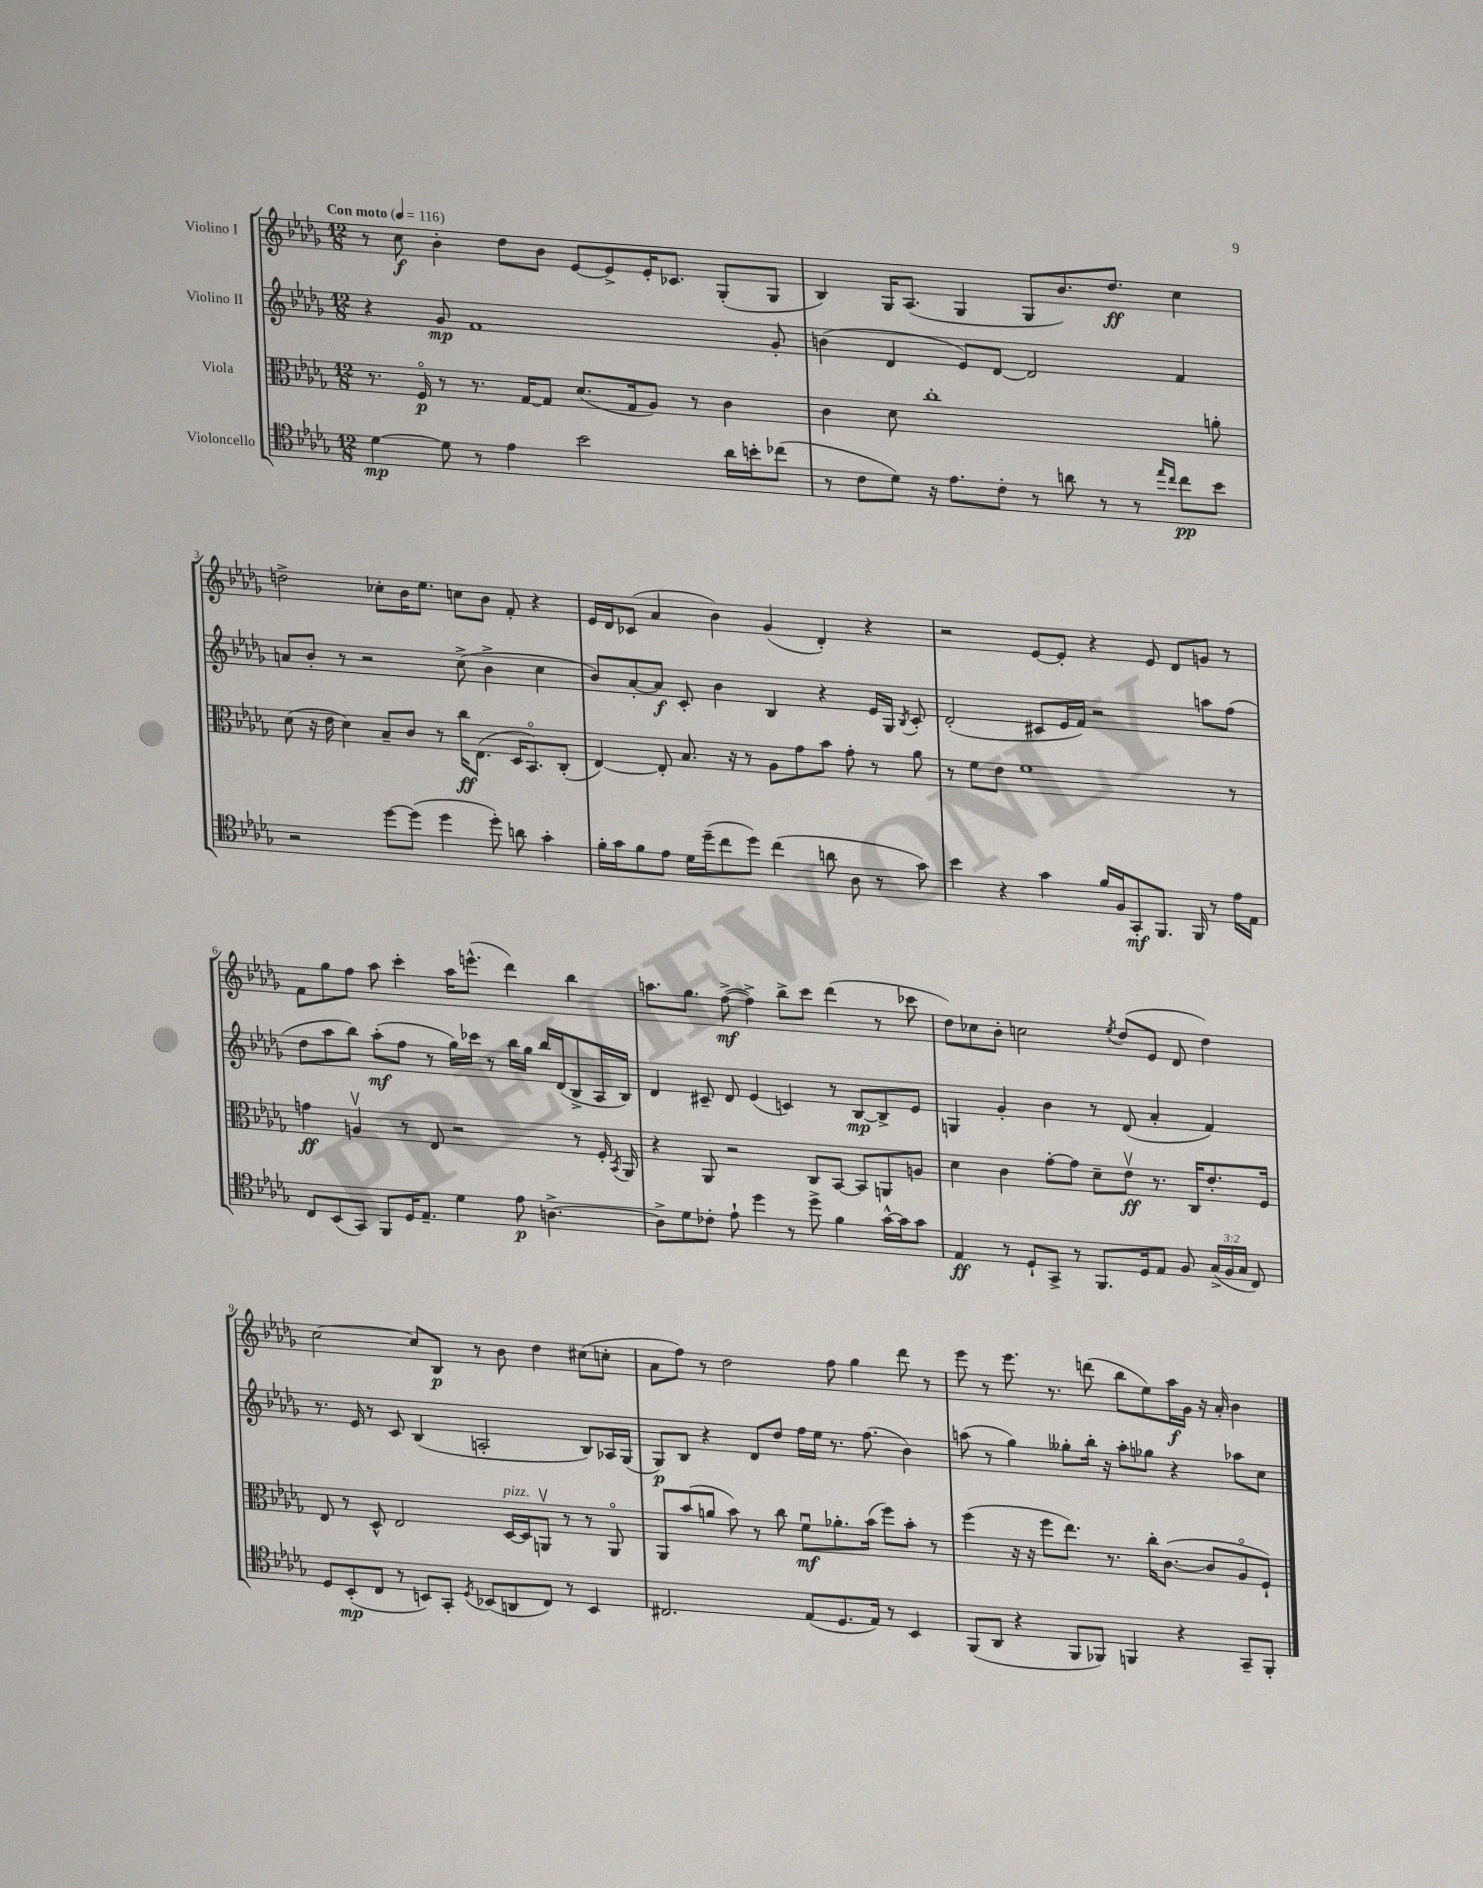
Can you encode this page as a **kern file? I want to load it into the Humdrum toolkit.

**kern	**kern	**kern	**kern
*staff4	*staff3	*staff2	*staff1
*clefC4	*clefC3	*clefG2	*clefG2
*k[b-e-a-d-g-]	*k[b-e-a-d-g-]	*k[b-e-a-d-g-]	*k[b-e-a-d-g-]
*M12/8	*M12/8	*M12/8	*M12/8
*MM116	*MM116	*MM116	*MM116
[4d-\	8.r	4r	8r
.	.	.	8cc\
.	16Fo/	.	.
8d-\]	8r	8g-/	4b-'\
8r	8.r	1f	.
4e-\	.	.	8dd-\L
.	[16G-/LK	.	.
.	8G-/]J	.	8b-\J
2b-\	(8.d-/L	.	[8e-/L
.	.	.	8e-^/]
.	16G-/k	.	.
.	8A-/J)	.	16e-'/K
.	.	.	8.c-/J
.	8r	.	.
16a-\LL	4c\	.	(8G-'/L
16b'\J	.	.	.
(8cc-\J	.	8g-'/	8G-/J
=	=	=	=
8r	4c\	(4b\	4B-/)
8c\L	.	.	.
8d-\J)	8d-\	4d-/	16G-/LK
.	.	.	(8.A-/J
16r	1cc'	.	.
8.e-\L	.	.	.
.	.	8e-/L)	4G-/
8c'\J	.	[8d-/J	.
8r	.	2d-/]	8G-/L
8a\	.	.	8.b-/)
8r	.	.	.
.	.	.	8.dd-/J
8r	.	.	.
16qqee-/LL	.	.	.
16qqcc/JJ	.	.	.
8cc\L	.	4f/	4cc\
8b-\J	8a'\	.	.
=	=	=	=
2r	(8d-\	8a/L	2dd^\
.	16r	8b-'/J	.
.	16e-\	.	.
.	4d-\)	8r	.
.	.	2r	.
[8dd-\L	8B-~/L	.	8cc-'\L
(8dd-\]J	8c/J	.	16b-\K
.	.	.	8.ee-\J
4dd-\	8r	.	.
.	16cc\LK	(8cc^\	8cc\L
.	(8.E-\J	.	.
8dd-'\)	.	4b-^\	8b-\J
8a\	16D-/LK	.	8f'/
.	8.BB-o/)	.	.
4g-'\	.	4cc\	4r
.	(8C'/J	.	.
=	=	=	=
16f'\LL	[4E-/)	8b-/L)	16e-/LL
16g-\J	.	.	16d-/J
8f\	.	[8a-'/	(8c-/J
8e-\J	8E-'/]	8a-/]J	4a-/
16d-\LL	8.B-/	8c'/	.
(16dd-~\J	.	.	.
8cc\	.	4b-\	4b-\)
.	16r	.	.
8dd-\J)	8r	.	.
(4cc\	8A-\L	4B-/	(4g-/
.	8g-\	.	.
8a\	8b-\J	4r	4d-'/)
8A-\	8g-'\	.	.
8r	8r	16e-/LL	4r
.	.	16G-/JJ	.
.	.	8qB-/	.
8g-\)	8a-\	8c'/	.
=	=	=	=
4b-\	8r	(2d-'/	2r
.	8f\L	.	.
4r	8e-\J	.	.
.	1f	.	.
4g-\	.	8c#/L	[8e-/L
.	.	16e-/L	8e-'/]J
.	.	16f/JJ)	.
16f/LL	.	2r	4r
16F/J	.	.	.
8GG-'/	.	.	.
8.FF/J	.	.	8e-/
.	.	.	8d-/L
16FF/	.	.	.
8r	.	8aa\L	8g/J
16e-\LL	8r	(8ff\J	8r
16E-\JJ	.	.	.
=	=	=	=
8C/L	4g\	8dd-\L	8f\L
(8BB-/	.	8aa-\	8gg-\
8GG-/J)	4Av/	8bb-\J)	8ff\J
8FF/L	.	(8aa-'\L	8aa-\
16D-/K	8r	8ff\J	4ccc'\
8.E-~/J	.	.	.
.	8E-/	8r	.
4d-\	2r	16gg-\LL)	16aa-\LK
.	.	16ccc-\JJ	(8.eee^^\J
.	.	8r	.
8e-\	.	16bb-\LL	4ddd-\)
.	.	16gg-\JJ	.
[4.A^\	.	16bb-/LL	.
.	.	(16d-/J	.
.	8r	8B-^/	4bb-\
.	16F'/	16A-/L	.
.	8qBB-/	.	.
.	16AA-/	16B-/JJ)	.
=	=	=	=
8A^\]L	4r	4d-/	8.aa\L
8d-\	.	.	.
.	.	.	8.gg-\J
8c-'\J	8AA-/	8c#~/	.
8e-`\	2r	8d-/	([8ff^\
4dd-\	.	(4e-/	4ff^\])
8r	.	4c/)	8bb-^\L
8dd-^\	8C/L	.	8ccc\J
4f\	[8BB-/J	8r	(4ddd-\
.	8BB-/]L	[8B-/L	.
[16g-^^\LL	8AA/	8B-^/]	8r
16g-\]J	.	.	.
8g-\J	8A/J	8e-/J	8ccc-\
=	=	=	=
4E-/	4d-\	4G/	8dd-\L)
.	.	.	8cc-\
8r	4c\	4g-'/	8b-'\J
8D-`/L	.	.	2cc\
8GG-^/J	[8g-'\L	4b-\	.
8r	8g-\]J	.	.
8.FF/L	8d-~\L	8r	.
.	.	.	8qee-/
.	8e-v\J	(8d-/	(8dd-/L
16D-/k	.	.	.
8E-/J	8.r	4a-'/	8e-/J
8F/	.	.	8d-/
.	16C/LK	.	.
(24G-^/LL	8.e-'/	4f/)	4dd-\)
24F/	.	.	.
24G-/JJ	.	.	.
8C/)	.	.	.
.	16F/Jk	.	.
=	=	=	=
8D-/L	8E-/	8.r	[2cc\
(8BB-'/	8r	.	.
.	.	16e-/	.
8C/J	8D-^^/	8r	.
8r	2E-/	8c/	.
8BB/L)	.	(4B-/	8cc/]L
8GG-'/J	.	.	8B-/J
8qD-/	.	.	.
(8BB-/L	.	2A'/	8r
8AA/	[16D-/LL	.	8b-\
.	16D-/]J	.	.
8C/J)	8AAv/J	.	4dd-\
8r	8r	.	.
4BB-/	8r	8B-/L)	(8cc#\L
.	8AAo/	16A-/L	8cc'\J
.	.	(16G-/JJ	.
=	=	=	=
2.C#/	8AA-/L	8G-/L)	8a-\L
.	(8b-/	8B-/J	8ff\J)
.	8a/J	4r	8r
.	8b-\)	.	2dd-\
.	8r	8d-/L	.
.	8cc\	8dd-/J	.
(8E-/L	8fu\L	16ff\LL	.
.	.	16ee-\JJ	.
8.D-/	8.a-'\	8.r	8ff\
.	.	.	4gg-\
16E-/Jk)	(16b-\Jk	(8.ff\	.
8r	8ff\L)	.	.
4BB-/	8b-'\J	4b-\)	8ddd-\
.	8r	.	8r
=	=	=	=
(8FF/L	(4ff\	(8aa\	8eee-\
8AA-/J	.	8r	8r
4r	16r	4gg-\)	8.eee-\
.	16r	.	.
.	8ff\L	.	.
.	.	.	8.r
8FF/L	8.ee-\J)	8gg--'\L	.
8FF-/J)	.	16bb-'\Jk	(8ddd\
.	8.r	16r	.
4FF/	.	8aa'\L	8bb-\L
.	16cc'\LK	8gg-\J	8ee-\)
.	([8.c\J	.	.
4r	.	4r	16aa-\L
.	.	.	16g-\JJ
.	8c/]L	.	16r
.	.	.	16a-'/
8GG-~/L	8A-o/	8aa-\L	4b-\
8FF'/J	8F`/J)	8cc\J	.
==	==	==	==
*-	*-	*-	*-
